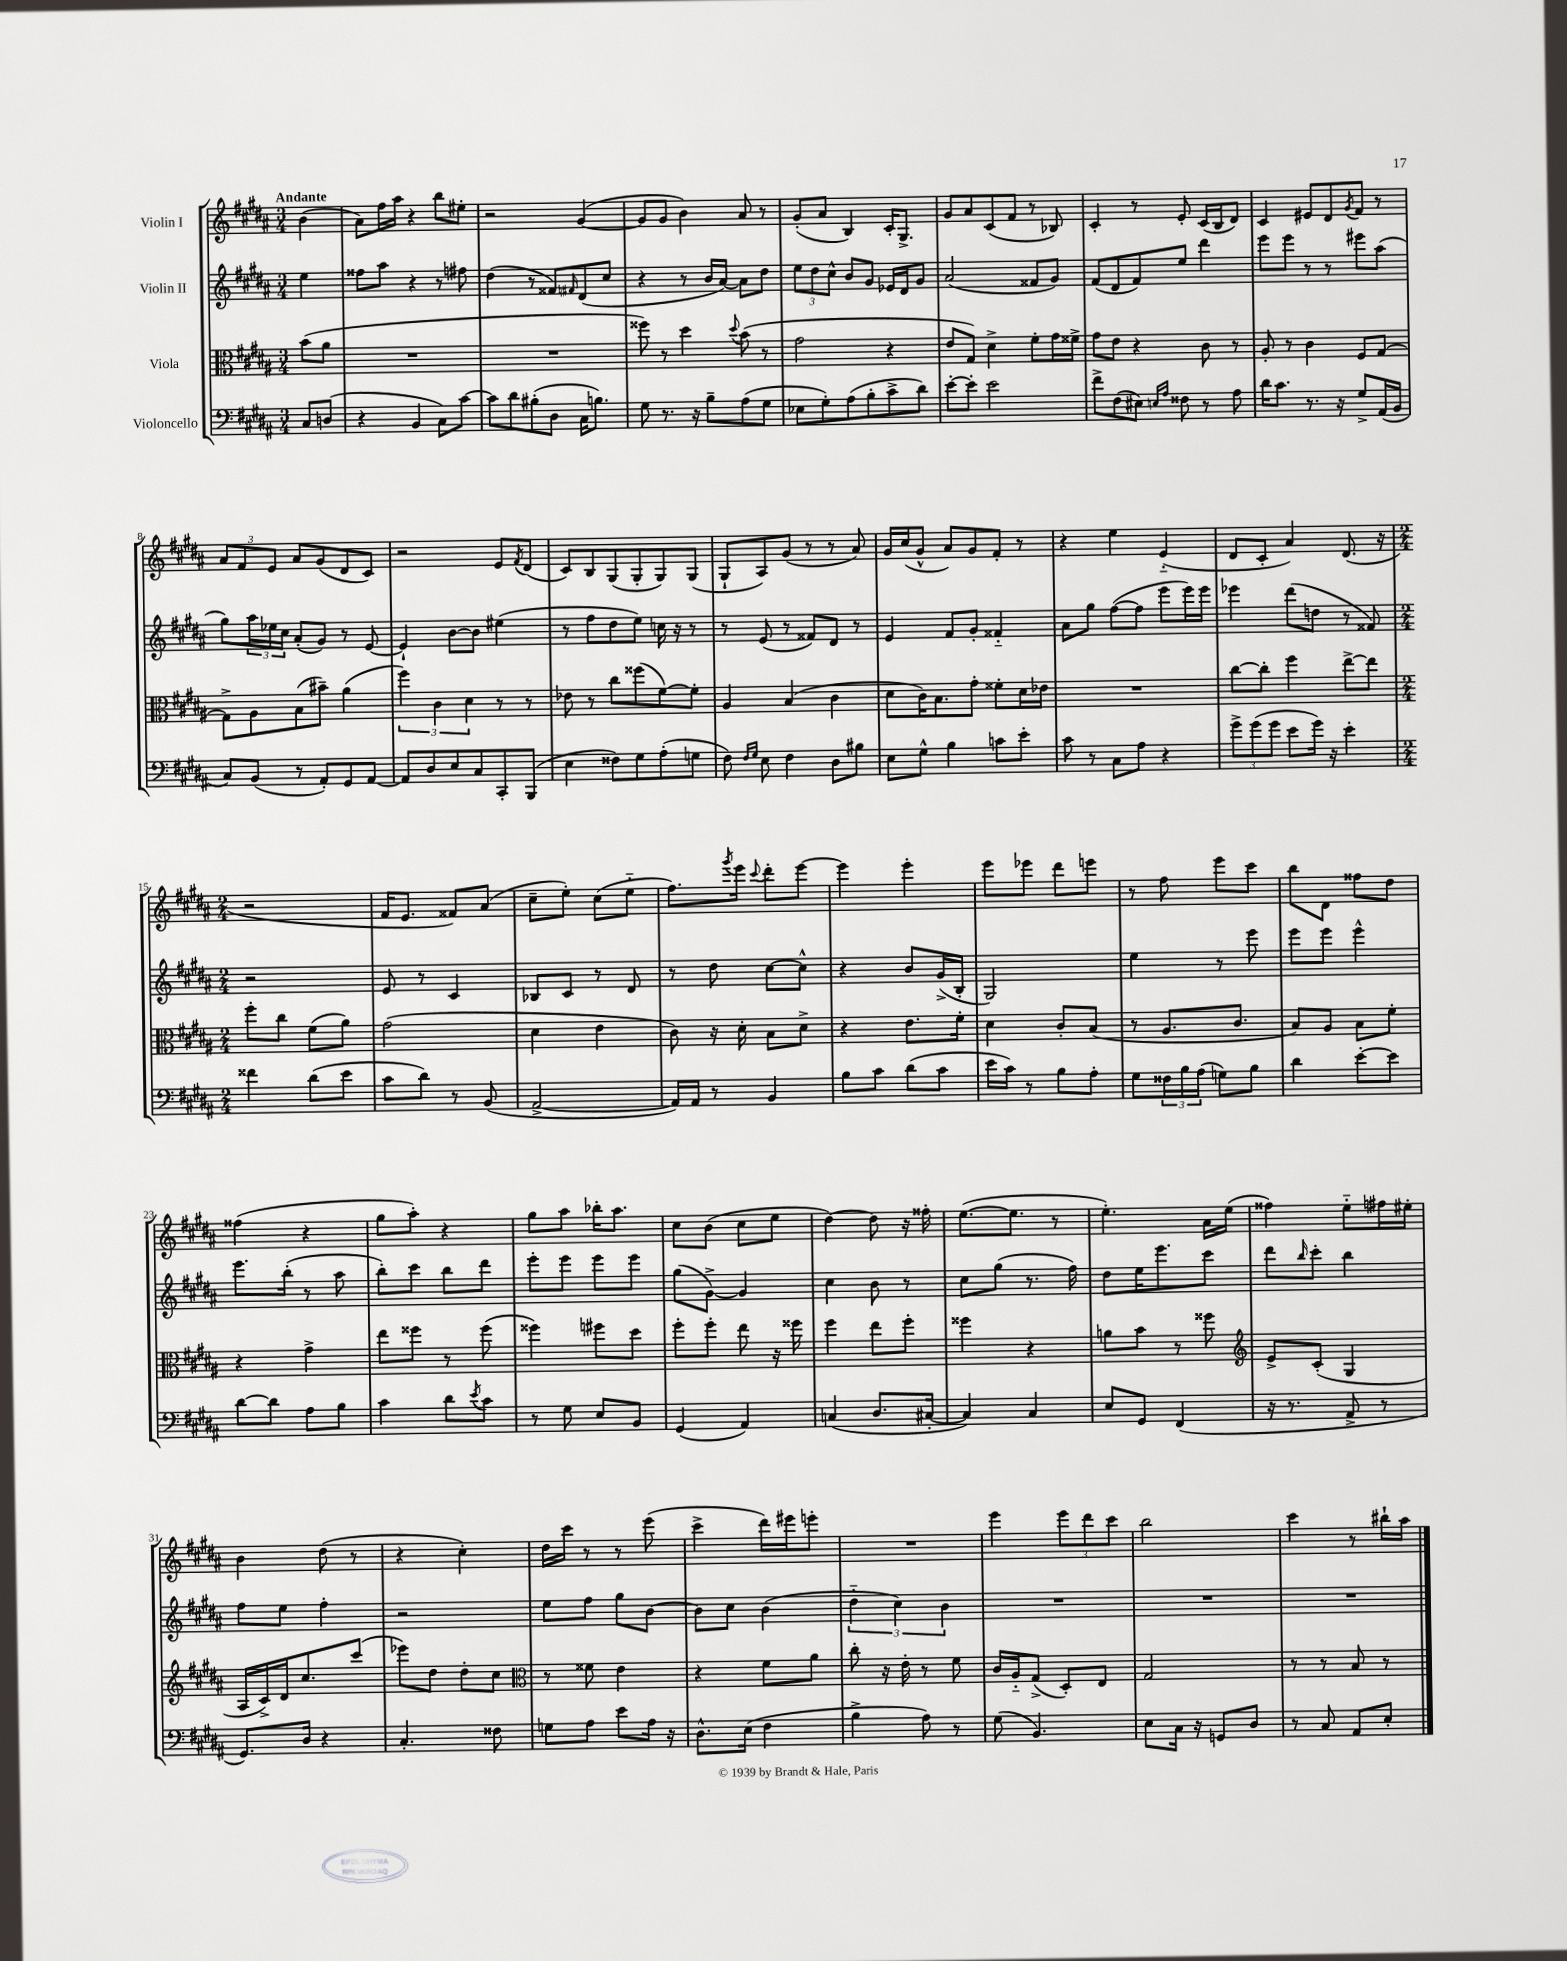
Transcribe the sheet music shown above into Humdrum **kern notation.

**kern	**kern	**kern	**kern
*part4	*part3	*part2	*part1
*staff4	*staff3	*staff2	*staff1
*I"Violoncello	*I"Viola	*I"Violin II	*I"Violin I
*clefF4	*clefC3	*clefG2	*clefG2
*k[f#c#g#d#a#]	*k[f#c#g#d#a#]	*k[f#c#g#d#a#]	*k[f#c#g#d#a#]
*M3/4	*M3/4	*M3/4	*M3/4
=	=	=	=
!	!	!	!LO:TX:a:B:t=Andante
8C#/L	(8b\L	4ee\	(4b\
(8Dn/J	8a#\J	.	.
=1	=1	=1	=1
4r	2.r	8ff##X\L	8a#\L)
.	.	8aa#\J	16ff#\L
.	.	.	16aa#\JJ
4BB/	.	4r	4r
8C#\L)	.	8r	8bb\L
[8c#\J	.	8ff#X\	8ee#X'\J
=2	=2	=2	=2
8c#\L]	2.r	(4dd#\	2r
8d#\	.	.	.
(8B#X'\	.	8r	.
8D#\J	.	8f##X/L)	.
.	.	16qqf#X/	.
16C#\KL	.	(8d#/	([4g#/
8.Bn\J)	.	.	.
.	.	8cc#/J	.
=3	=3	=3	=3
8G#\	8ff##X\)	4r	8g#/L]
8.r	8r	.	8g#/J
.	4dd#\	8r	4b\)
16r	.	.	.
8B~\L	.	16b/LL	.
.	.	[16a#/JJ)	.
.	8qqdd#/	.	.
(8A#\	(8b\	8a#\L]	8a#/
8G#\J	8r	8dd#\J	8r
=4	=4	=4	=4
8E-X\L	2g#\	12ee\L	(8g#'/L
.	.	12dd#\	.
8G#'\)	.	.	8a#/J
.	.	12cc#^^\J	.
(8A#\	.	8b/L	4B/)
8B'\	.	8g#/J	.
8c#^\	4r	16e-X/LL	16c#'/KL
.	.	16d#/J	8.G#^/J
8d#\J)	.	8g#/J	.
=5	=5	=5	=5
[8e'\L	8e/L	(2a#/	8g#/L
8e'\J]	8G#/J)	.	8a#/
2e\	4d#^\	.	(8c#/
.	.	.	8f#/J
.	8f#'\L	8f##X/L	8r
.	16g#\L	8g#/J)	8B-X/)
.	16f##X^\JJ	.	.
=6	=6	=6	=6
8f#^\L	8g#\L	(8f#/L	4c#'/
(8F#\	8e\J	8d#/	.
8E#X\J)	4r	8f#/)	8r
16qqEn/LL	.	.	.
16qqA#/JJ	.	.	.
8F##X\	.	8ee/J	8e'/
8r	8c#\	4ddd#\	(16c#/LL
.	.	.	16B/J
8A#\	8r	.	8d#/J)
=7	=7	=7	=7
16d#\KL	8A#'/	8eee\L	4c#/
8.c#\J	.	.	.
.	8r	8eee\J	.
8.r	4c#\	8r	8e#X/L
.	.	8r	8d#/
16r	.	.	.
.	.	.	8qg#/
8G#^/L	8F#/L	8eee#X\L	8f#/J
(16AA#/L	[8G#/J	(8aa#\J	8r
16BB/JJ	.	.	.
!!LO:LB:g=z
=8	=8	=8	=8
8C#/L)	8G#^\L]	8gg#\L)	12a#/L
.	.	.	12f#/
(8BB/J	8A#\	24aa#\L	.
.	.	24ee-X\	12e/J
.	.	24cc#\JJ	.
8r	(8B\	(8a#'/L	8a#/L
8AA#'/L)	8b#X~\J)	8g#/J)	(8g#/
8GG#/	(4a#\	8r	8d#/
[8AA#/J	.	[8e/	8c#/J)
=9	=9	=9	=9
8AA#/L]	6ff#\)	4e`/]	2r
8D#/	.	.	.
.	6c#\	.	.
8E/	.	[8b\L	.
.	6d#\	.	.
8C#/	.	8b\J]	.
8CC#'/	8r	(4ee#X\	8e/L
.	.	.	8qf#/
(8BBB/J	8r	.	(8d#/J
=10	=10	=10	=10
4E\	8e-X\	8r	8c#/L)
.	8r	8ff#\L	8B/
8F##X\L)	8cc#\L	8dd#\	(8G#/
8G#\	(8ff##X\	8ee\J)	8G#'/
(8A#'\	[8f#\)	16ccn\	8G#/)
.	.	16r	.
8Gn\J	8f#'\J]	8r	(8G#/J
=11	=11	=11	=11
8F#\)	4A#/	8r	8G#`/L
16qqF#/LL	.	.	.
16qqG#/JJ	.	.	.
8E\	.	(8e/	8A#/)
4F#\	(4B/	8r	(8g#/J
.	.	8f##X/L)	8r
8D#\L	4c#\	8d#/J	8r
8B#X\J	.	8r	8a#/)
=12	=12	=12	=12
8E\L	8d#\L	4e/	16g#/LL
.	.	.	(16cc#/J
8G#^^\J	16c#\K)	.	8g#^^/J
.	8.B\	.	.
4B\	.	8f#/L	8a#/L)
.	8g#'\J	8g#'/J	8g#/
8cn\L	8f##X'\L	4f##X/	8f#'/J
8e'\J	16d#\L	.	8r
.	16e-X\JJ	.	.
=13	=13	=13	=13
8c#\	2.r	8a#\L	4r
8r	.	8gg#\J	.
8C#\L	.	([8ff#\L	4ee\
8A#\J	.	8ff#\J]	.
4r	.	8eee\L	(4e/
.	.	16eee\L)	.
.	.	16eee\JJ	.
=14	=14	=14	=14
12g#^\L	[8cc#\L	4eee-X\	8d#/L
(12g#\	.	.	.
.	8cc#'\J]	.	8c#'/J
12g#\J	.	.	.
8e\L	4ff#\	(8ddd#\L	4a#/)
16g#\Jk)	.	8ddn\J	.
16r	.	.	.
4e'\	[8ee^\L	8r	(8.d#/
.	8ee\J]	8f##X/)	.
.	.	.	16r
!!LO:LB:g=z
=15	=15	=15	=15
*M2/4	*M2/4	*M2/4	*M2/4
4f##X\	8ff#'\L	2r	2r
.	8cc#\J	.	.
(8d#\L	(8f#\L	.	.
8e\J	8a#\J)	.	.
=16	=16	=16	=16
8c#\L	(2g#\	8e/	16f#/KL
.	.	.	8.e/J
8d#\J)	.	8r	.
8r	.	4c#/	8f##X/L)
(8BB/	.	.	(8a#/J
=17	=17	=17	=17
[2AA#^/	4d#\	8B-X/L	8cc#~\L
.	.	8c#/J	8ee'\J)
.	4e\	8r	(8cc#\L
.	.	8d#/	8ee\J
=18	=18	=18	=18
16AA#/LL])	8c#\)	8r	8.ff#\L)
16AA#/JJ	.	.	.
8r	16r	8dd#\	.
.	.	.	8qggg#/
.	16d#'\	.	16eee\Jk
.	.	.	8qqccc#/
4BB/	8B\L	[8cc#\L	8ddd#'\L
.	8d#^\J	8cc#^^\J]	[8eee\J
=19	=19	=19	=19
8B\L	4r	4r	4eee\]
8c#\J	.	.	.
(8d#\L	8.e\L	8b/L	4eee'\
8c#\J	.	(16g#^/L	.
.	16f#'\Jk	16B'/JJ	.
=20	=20	=20	=20
16e\LL	4d#\	2G#/)	8eee\L
16c#\JJ)	.	.	.
8r	.	.	8eee-X\J
8B\L	8c#'/L	.	8ddd#\L
8A#'\J	(8B/J	.	8eeen\J
=21	=21	=21	=21
8G#\L	8r	4ee\	8r
24F##X\L	8.A#/L	.	8ff#\
24B\	.	.	.
(24A#\JJ	.	.	.
8Gn\L)	.	8r	8eee\L
.	8.c#/J	.	.
8B\J	.	8eee\	8ccc#\J
=22	=22	=22	=22
4d#\	8B/L)	8eee\L	8bb\L
.	8A#/J	8eee\J	8d#\J
[8e'\L	8B\L	4eee^^\	8ff##X\L
8e\J]	8f#'\J	.	8dd#\J
!!LO:LB:g=z
=23	=23	=23	=23
[8d#\L	4r	8.eee\L	(4ff##X\
8d#\J]	.	.	.
.	.	(16bb'\Jk	.
8A#\L	4g#^\	8r	4r
8B\J	.	8aa#\	.
=24	=24	=24	=24
4c#\	8ee\L	8bb'\L)	8gg#\L
.	8ff##X\J	8ccc#\J	8aa#'\J)
8d#\L	8r	8bb\L	4r
8qe/	.	.	.
8c#\J	(8ff##\	8ddd#\J	.
=25	=25	=25	=25
8r	4ff##X\)	8eee'\L	8gg#\L
8G#\	.	8eee\J	8aa#\J
8E/L	8ff#X\L	8eee\L	16bb-X'\KL
.	.	.	8.aa#\J
8BB/J	8dd#\J	8eee\J	.
=26	=26	=26	=26
(4GG#/	8ff#'\L	(8gg#\L	8cc#\L
.	8ff#'\J	[8g#^\J)	(8b\J
4AA#/)	8ee\	4g#/]	8cc#\L
.	16r	.	8ee\J
.	16ff##X\	.	.
=27	=27	=27	=27
(4Cn/	4ff#\	4cc#\	[4dd#\)
8.D#/L	8ee\L	8b\	8dd#\]
.	8ff#'\J	8r	16r
[16C#X'/Jk	.	.	16ff##X'\
=28	=28	=28	=28
4C#/])	4ff##X\	8cc#\L	([8.ee\L
.	.	(8gg#\J	.
.	.	.	8.ee\J]
4C#/	4r	8.r	.
.	.	.	8r
.	.	16ff#\)	.
=29	=29	=29	=29
8E/L	8an\L	8dd#\L	4.ee'\)
8GG#/J	8b\J	16ee\K	.
.	.	8.eee\	.
(4FF#/	8r	.	.
.	8ff##X\	8ccc#\J	16a#\LL
.	.	.	(16ee\JJ
=30	=30	=30	=30
*	*clefG2	*	*
16r	8e^/L	8ddd#\L	4ff##X\)
8.r	.	.	.
.	.	16qqbb/	.
.	(8c#'/J	8ccc#'\J	.
8AA#^/	4G#/	4bb\	8ee\L
8r	.	.	16ff#X\L
.	.	.	16ee#X'\JJ
!!LO:LB:g=z
=31	=31	=31	=31
8.GG#/L)	16A#/LL	8ff#\L	4b\
.	16c#^/)	.	.
.	16d#/J	8ee\J	.
16D#/Jk	8.cc#/	.	.
4r	.	4ff#'\	(8dd#\
.	(8ccc#/J	.	8r
=32	=32	=32	=32
4.C#'/	8eee-X\L)	2r	4r
.	8dd#\J	.	.
.	8dd#'\L	.	4cc#'\)
8F##X\	8cc#\J	.	.
=33	=33	=33	=33
*	*clefC3	*	*
8Gn\L	8r	8ee\L	16dd#\LL
.	.	.	16ccc#\JJ
8A#\J	8f##X\	8ff#\J	8r
8e\L	4e\	8gg#\L	8r
16A#\Jk	.	[8b\J	(8eee\
16r	.	.	.
=34	=34	=34	=34
8.D#^^\L	4r	8b\L]	4ccc#^\
.	.	8cc#\J	.
(16E\Jk	.	.	.
4F#\	8f#\L	(4b\	16ddd#\LL)
.	.	.	16eee#X\J
.	8a#\J	.	8eeen'\J
=35	=35	=35	=35
4B^\	8cc#'\	6dd#\	2r
.	16r	.	.
.	.	6cc#\)	.
.	16e'\	.	.
8A#\)	8r	.	.
.	.	6b\	.
8r	8f#\	.	.
=36	=36	=36	=36
(8G#\	16c#/LL	2r	4eee\
.	16A#/J	.	.
4.BB/)	(8G#^/J	.	.
.	8D#'/L)	.	12eee\L
.	.	.	12ddd#\
.	8E/J	.	.
.	.	.	12ccc#\J
=37	=37	=37	=37
8E\L	2G#/	2r	2bb\
16C#\Jk	.	.	.
16r	.	.	.
8GGn/L	.	.	.
8D#/J	.	.	.
=38	=38	=38	=38
8r	8r	2r	4ccc#\
8C#/	8r	.	.
8AA#/L	8B/	.	8r
8E'/J	8r	.	16bb#X`\LL
.	.	.	16aa#\JJ
==	==	==	==
*-	*-	*-	*-
